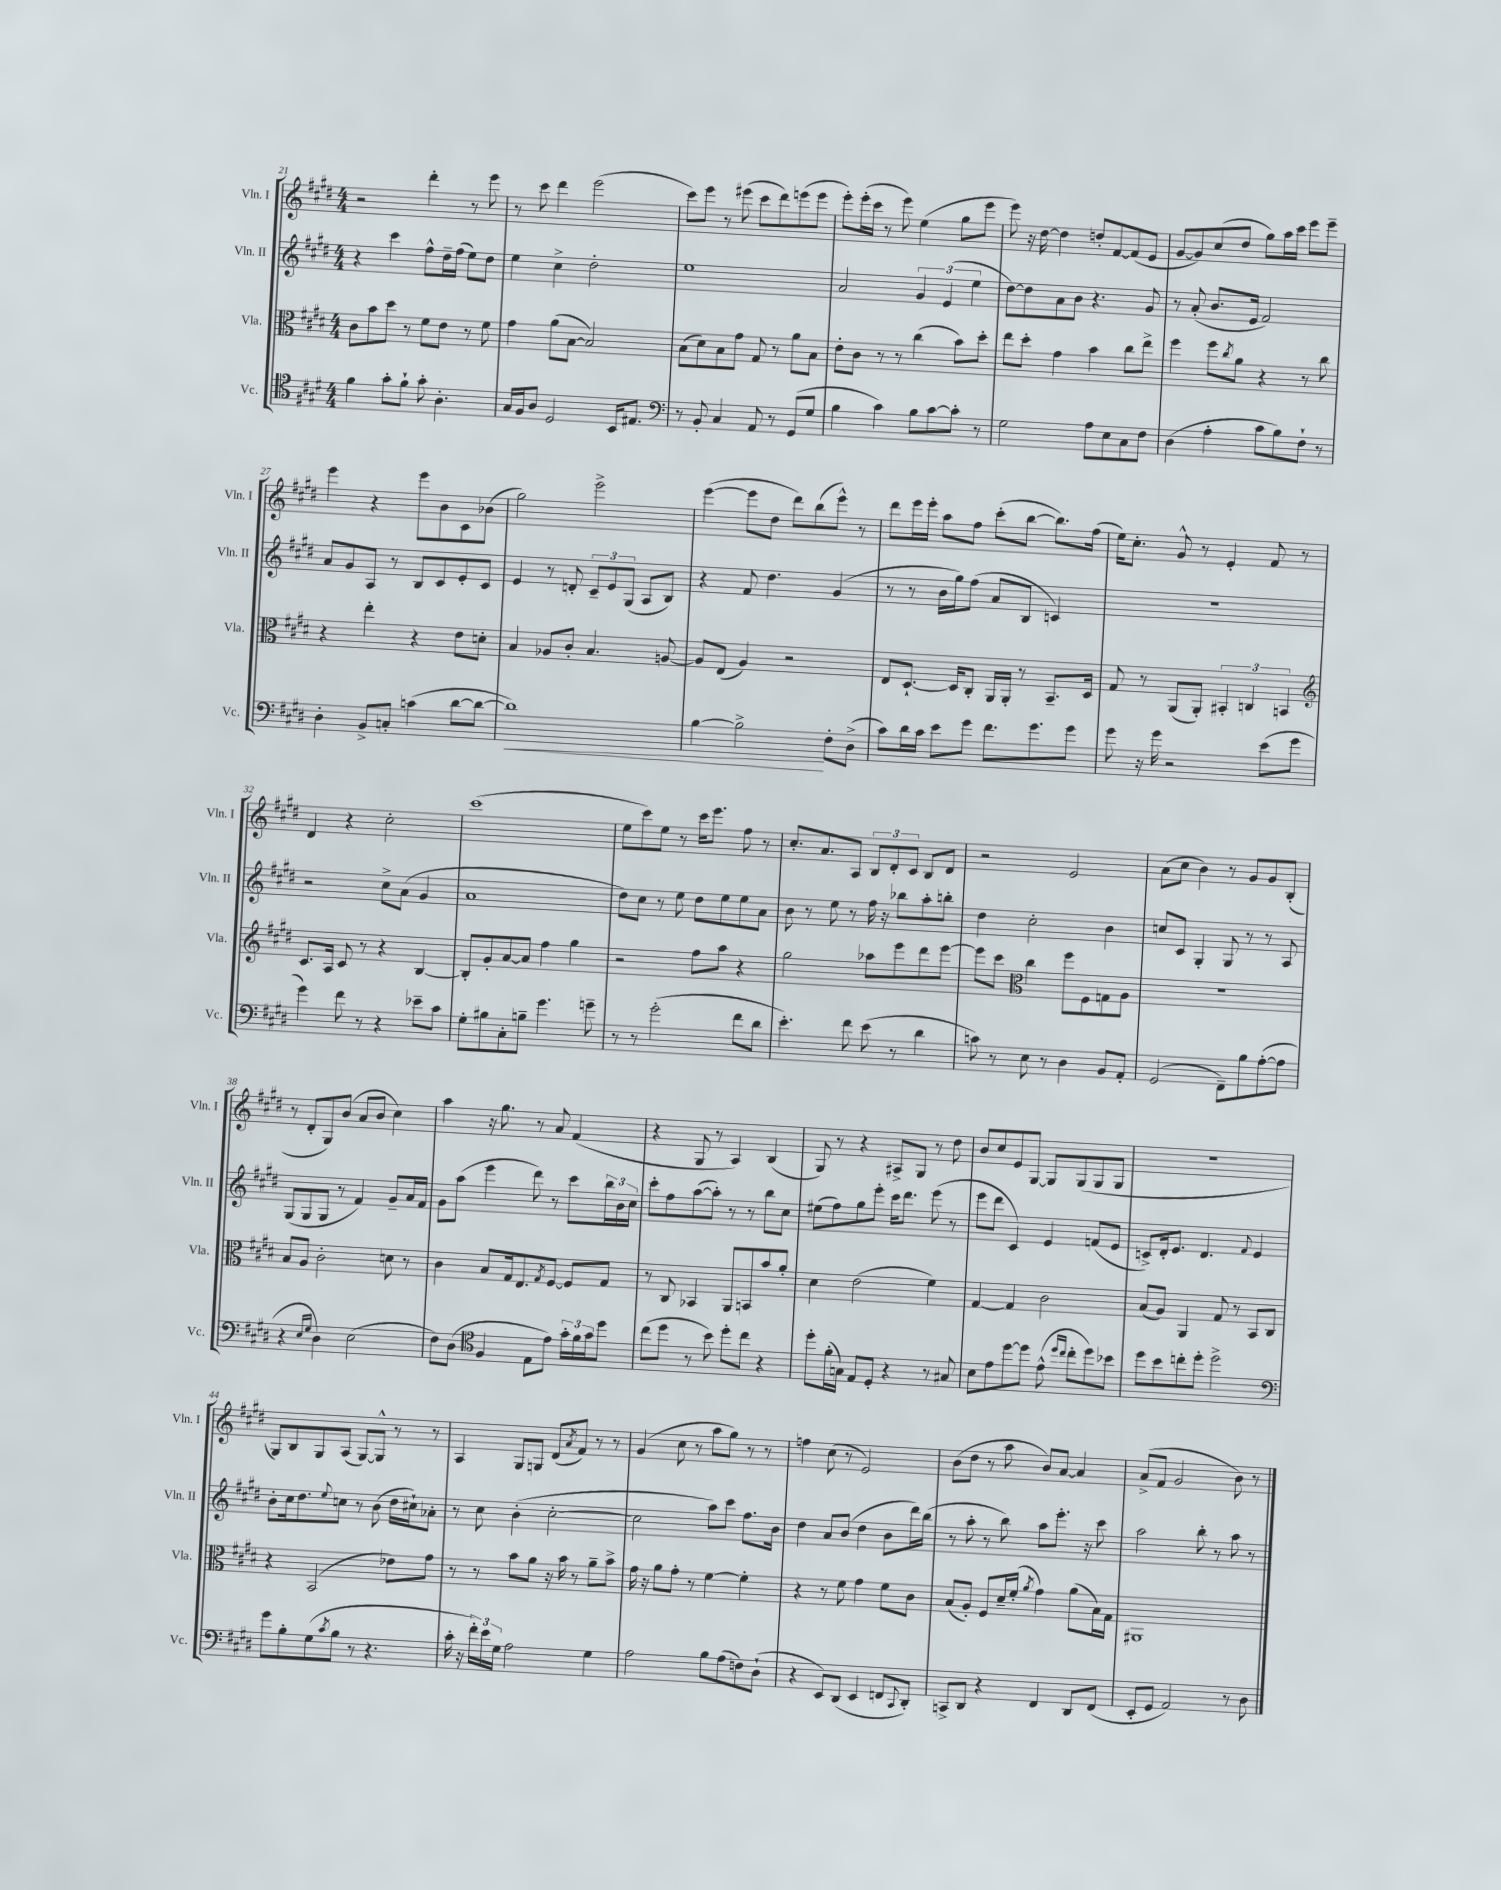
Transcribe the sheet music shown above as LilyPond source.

<<
\new StaffGroup <<
\new Staff = "s0" \with { instrumentName = "Vln. I" shortInstrumentName = "Vln. I" } {
    \clef treble \key e \major \numericTimeSignature \time 4/4
    r2 dis'''4-. r8 e'''8 |
    r8 cis'''8 dis'''4 e'''2( |
    cis'''8) e'''8 r8 eis'''8( cis'''8 dis'''8) e'''8( e'''8 |
    e'''8-.) e'''16-.( cis'''16 r8 e'''8) e''4( gis''8 e'''8 |
    e'''8) r16 dis''16~ dis''4 d''8-. fis'8~ fis'8( e'8 |
    gis'8~ gis'8) cis''8( dis''8 gis''8) a''16 cis'''16 e'''8 e'''8-- |
    e'''4 r4 e'''8 b'8 cis'8 bes'8( |
    gis''2) e'''2-> |
    e'''4~( e'''8 dis''8 dis'''8) b''8( e'''8-^) r8 |
    dis'''8 e'''16 e'''16-. a''8 fis''8 cis'''8-.( b''8~ b''8.) fis''16( |
    e''16) cis''8.-. gis'8-^ r8 e'4-. fis'8 r8 |
    dis'4 r4 cis''2-. |
    cis'''1( |
    e''8 cis'''8) e''8 r8 cis'''16 e'''8. fis''8 r8 |
    cis''8.-. a'8. a8 \tuplet 3/2 { b8 dis'8-. cis'8 } b8 dis'8 |
    r2 e'2 |
    a'8( cis''8 b'4) r8 gis'8 gis'8 b8-.( |
    r8 dis'8-. gis8) b'8( a'8 b'8 cis''4) |
    a''4 r16 gis''8. r8 a'8 fis'4( |
    r4 gis8 r8 a4) b4( |
    gis8) r8 r4 ais8-> gis8 r8 dis''8 |
    b'8 cis''8 e'8 gis8~ gis8 gis8( gis8 gis8 |
    r1 |
    gis8) b8 gis8 a8( gis8~) gis8-^ r8 r8 |
    a4 gis8 g8 dis'8( \acciaccatura { a'8 } fis'8) r8 r8 |
    gis'4( cis''8 r8 a''8 gis''8) r8 r8 |
    f''4 cis''8( r8 e'2) |
    b'8( dis''8 r8 a''8 b'8) a'8~ a'4 |
    a'8->( fis'8 gis'2 b'8) r8 \bar "|." |
}
\new Staff = "s1" \with { instrumentName = "Vln. II" shortInstrumentName = "Vln. II" } {
    \clef treble \key e \major \numericTimeSignature \time 4/4
    r4 cis'''4 fis''8-^ dis''16-- fis''16( e''8) dis''8 |
    e''4 cis''4-> dis''2-. |
    e''1 |
    a'2 \tuplet 3/2 { gis'4 e'4( e''4 } |
    dis''8~) dis''8 a'8 b'8 r4. gis'8 |
    r8 a'8-.( b'8. e'16 fis'2) |
    a'8 gis'8 a8 r8 b8 cis'8 e'8-. cis'8 |
    e'4 r8 d'8-. \tuplet 3/2 { cis'8-- e'8 gis8( } a8 b8) |
    r4 fis'8 dis''4. gis'4( |
    r8 r8 b'16 gis''16) fis''8( a'8 b8 c'4) |
    R1 |
    r2 cis''8-> a'8( gis'4 |
    a'1 |
    dis''8) cis''8 r8 e''8 dis''8 e''8 e''8 a'8 |
    b'8 r8 e''8 r8 fis''16 r16 bes''8 a''8-. b''8-. |
    dis''4 cis''2-. b'4 |
    c''8 cis'8 gis4-. gis8 r8 r8 a8 |
    gis8( gis8 gis8 r8 fis'4) gis'8-- a'16 fis'16 |
    gis'8 a''8( e'''4 dis'''8) r8 cis'''8 \tuplet 3/2 { b''16 b'16 cis''16 } |
    cis'''8-. fis''8 a''8~( a''8-.) r8 r8 b''8 cis''8 |
    eis''8( fis''8) gis''8 e'''8-. cis'''16 dis'''8. e'''8( r8 |
    e'''8 dis'''8 cis'4) e'4 f'8( e'8 |
    c'8->) dis'16-. e'8. dis'4. \appoggiatura { fis'8 } e'4 |
    b'8-. cis''16 dis''8. \appoggiatura { e''8 } c''8 r8 b'8( dis''16 cis''16-!) aes'8-. |
    r8 cis''8 b'4-.( cis''2~-. |
    cis''2 a''8) cis'''8 fis''8. b'16 |
    dis''4 a'8 b'8( dis''4 b'8 dis'''16) b''16( |
    r8 a''8-. r8 b''8) a''8 e'''8.-. r16 cis'''8 |
    a''2 b''8-. r8 a''8 r8 \bar "|." |
}
\new Staff = "s2" \with { instrumentName = "Vla." shortInstrumentName = "Vla." } {
    \clef alto \key e \major \numericTimeSignature \time 4/4
    cis'8 b'8 dis''8 r8 fis'8 e'8 r8 fis'8 |
    gis'4 a'8( b8~ b2) |
    b8( dis'8) b8 gis'8 gis8 r8 a'8 b8 |
    e'8-. cis'8 r8 r8 cis''4( b'8) dis''8-. |
    e''8 dis''8-. gis'4 b'4 cis''8 e''8-> |
    fis''4 fis''8 \acciaccatura { cis''8 } a'8 r4 r8 cis''8 |
    r4 e''4-. r4 e'8 d'8-. |
    b4 aes8 cis'8-. b4. a8~ |
    a8 e8( a4) r2 |
    e8 dis8.~-! dis16 cis8-. a,16 a,16-. r8 b,8.-- dis16 |
    gis8 r8 a,8( a,8-.) \tuplet 3/2 { bis,4-. c4 b,4 } |
    \clef treble cis'8. a16 cis'8 r8 r4 b4~ |
    b8-. gis'8-. a'8~ a'8 fis''4 gis''4 |
    r2 fis''8 a''8 r4 |
    gis''2 aes''8 e'''8 dis'''8 e'''8~ |
    e'''8 cis'''8 \clef alto cis''4 fis''8 fis8 g8 a8 |
    R1 |
    b8 a8 cis'2-. d'8 r8 |
    cis'4 b8 gis16 e8. \acciaccatura { gis8 } fis8~ fis8 gis8 |
    r8 cis8 bes,4 a,8 b,8 b'8 a'8-. |
    dis'4 e'2( fis'4) |
    gis4~ gis4 cis'2 |
    b8( a8) a,4 gis8 r8 b,8 cis8 |
    r4 b,2( ees'8) gis'8 |
    r8 r8 b'8 a'8 r16 b'16 r8 a'8-- b'8-> |
    gis'16 r16 a'8 gis'8-. r8 fis'4~ fis'4-. |
    r4 r8 fis'8 gis'4 fis'8 cis'8 |
    b8( a8-.) fis8 dis'16-- fis'16-.( \acciaccatura { a'8 } gis'4) a'8( b16) gis16 |
    ais,1 \bar "|." |
}
\new Staff = "s3" \with { instrumentName = "Vc." shortInstrumentName = "Vc." } {
    \clef tenor \key e \major \numericTimeSignature \time 4/4
    fis'4 gis'8-. fis'8-! gis'8-. a4.-. |
    gis16 fis16 a8 dis2 b,16 eis8. |
    \clef bass r8 b,8-. cis4 a,8 r8 gis,8( gis8 |
    b4 cis'4) b8 cis'8~ cis'8-. r8 |
    gis2 a8 e8 cis8 fis8 |
    dis4( a4-. cis'8 b8) fis8-! r8 |
    dis4-. b,8-> c8-. c'4( dis'8~ dis'8~ |
    dis'1\<) |
    b4~ b2->\! fis8-. dis8->( |
    cis'8) dis'16 cis'16 e'8 gis'8 fis'8. gis'8. gis'8 |
    gis'8 r16 gis'16 r2 e'8( gis'8 |
    gis'4) fis'8 r8 r4 ees'8-- cis'8 |
    gis8-. bis8 cis8-. b8-- gis'4. g'8-- |
    r8 r8 gis'2-.( fis'8 dis'8 |
    e'4.-.) fis'8 e'8( r8 dis'4 |
    c'8) r8 e8 r8 dis4 b,8 a,8-. |
    gis,2( fis,8--) b8 a8~-.( a8 |
    r4 \grace { e16 gis16 } dis4) e2( |
    fis8) dis8( \clef tenor fis4 e8 e'8) \tuplet 3/2 { gis'16-. fis'16 gis'16 } dis''8 |
    cis''8( dis''8 r8 b'8) dis''8-. cis''8 r4 |
    dis''8-. fis'16-.( g16) e8 dis8-. r4 r8 gis8 |
    b8 e'8 dis''8~ dis''8 e'8-^( \grace { dis''16 cis''16 } cis''8-. dis''8) bes'8 |
    dis''8 b'8 c''8-. dis''8-. dis''2-> |
    \clef bass gis'8 b8-. gis8( \acciaccatura { cis'8 } b8 r8 r4. |
    cis'16-. r16 \tuplet 3/2 { fis'16-.) e'16 gis16 } a2 gis4 |
    a2 b8 a8( f8) dis8-!( |
    r4 e,8) dis,8( e,4 f,8 \appoggiatura { cis,8 } dis,8-.) |
    c,8-> dis,8 r4 fis,4 dis,8 fis,8( |
    e,8-. gis,8 a,2) r8 dis8 \bar "|." |
}
>>
>>
\layout { \context { \Score currentBarNumber = #21 } }
